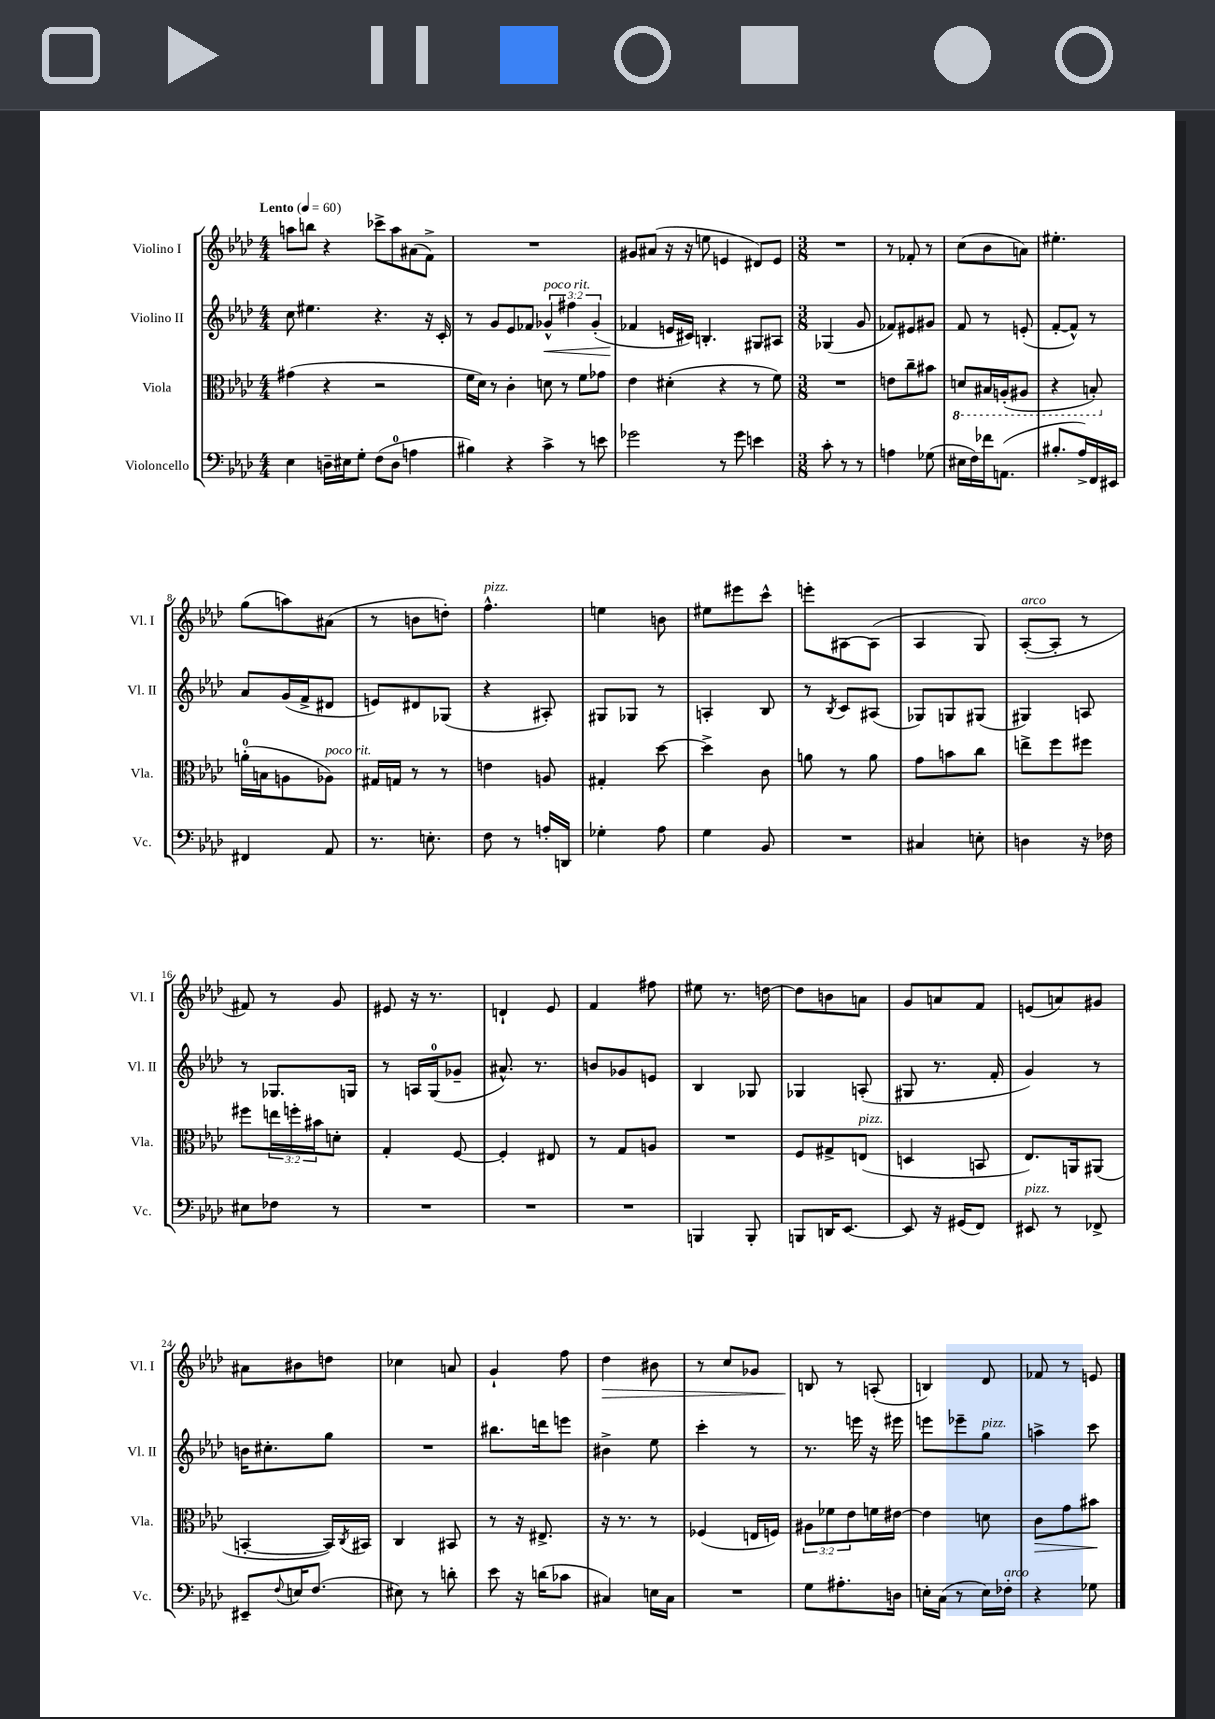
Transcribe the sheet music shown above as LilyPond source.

<<
\new StaffGroup <<
\new Staff = "s0" \with { instrumentName = "Violino I" shortInstrumentName = "Vl. I" } {
    \clef treble \key aes \major \numericTimeSignature \time 4/4 \tempo "Lento" 4 = 60
    a''8 b''8 r4 ces'''8-> a''8 ais'8( f'8->) |
    R1 |
    gis'8 ais'8( r16 r16 e''8 e'4 dis'8) e'8 |
    \numericTimeSignature \time 3/8 R4. |
    r8 fes'8-. r8 |
    c''8( bes'8 a'8) |
    eis''4.-. |
    g''8( a''8) ais'8( |
    r8 b'8 d''8-.) |
    f''4.-^^\markup { \italic "pizz." } |
    e''4 b'8 |
    eis''8 eis'''8 c'''8-^ |
    e'''8-. ais8~ ais8( |
    aes4 g8) |
    aes8~-.^\markup { \italic "arco" }( aes8-. r8 |
    fis'8) r8 g'8 |
    eis'8 r16 r8. |
    d'4-! ees'8 |
    f'4 fis''8 |
    eis''8 r8. d''16~ |
    d''8 b'8 a'8 |
    g'8 a'8 f'8 |
    e'8( a'8) gis'8 |
    ais'8 bis'8 d''8 |
    ces''4 a'8 |
    g'4-! f''8 |
    des''4\> bis'8 |
    r8 c''8 ges'8 |
    b8\! r8 a8-.( |
    b4) des'8 |
    fes'8 r8 e'8 \bar "|." |
}
\new Staff = "s1" \with { instrumentName = "Violino II" shortInstrumentName = "Vl. II" } {
    \clef treble \key aes \major \numericTimeSignature \time 4/4 \override Staff.TupletNumber.text = #tuplet-number::calc-fraction-text
    c''8 eis''4. r4. r16 c'16-. |
    r8 g'8 ees'8 fes'8 \tuplet 3/2 { ges'4-^\<^\markup { \italic "poco rit." } fis''4 ges'4-.( } |
    fes'4\! e'16 cis'16) b4.-. gis8 ais8 |
    \numericTimeSignature \time 3/8 ges4( g'8 |
    fes'8) eis'8 gis'8 |
    f'8 r8 e'8-.( |
    f'8~-. f'8-^) r8 |
    aes'8 g'16( f'16-> dis'8 |
    e'8) dis'8 ges8( |
    r4 ais8-.) |
    gis8 ges8 r8 |
    a4-. bes8 |
    r8 \acciaccatura { bes8 } c'8 ais8( |
    ges8) g8 gis8( |
    gis4) a8 |
    r8 ges8. g16 |
    r8 a16 g16-0( ges'8-- |
    ais'8.-^) r8. |
    b'8 ges'8 e'8 |
    bes4 ges8 |
    ges4 a8-.( |
    gis8 r8. f'16-. |
    g'4) r8 |
    b'16 cis''8.-. g''8 |
    R4. |
    bis''8. d'''16 e'''8 |
    bis'4-> ees''8 |
    c'''4-. r8 |
    r8. e'''16 r16 eis'''16 |
    e'''8 ees'''8-- g''8^\markup { \italic "pizz." } |
    a''4-> c'''8 \bar "|." |
}
\new Staff = "s2" \with { instrumentName = "Viola" shortInstrumentName = "Vla." } {
    \clef alto \key aes \major \numericTimeSignature \time 4/4 \override Staff.TupletNumber.text = #tuplet-number::calc-fraction-text
    gis'4( r4 r2 |
    f'16 des'16) r8 c'4-. d'8 r8 f'8 ges'8 |
    ees'4 dis'4-.( r4 r8 f'8) |
    \numericTimeSignature \time 3/8 R4. |
    e'8 c''8-- bis'8 |
    \ottava #-1 d8 bis,16 a,16-.( ais,8 |
    r4 b,8-.) \ottava #0 |
    a'16-0-.( b16 a8 aes8^\markup { \italic "poco rit." }) |
    gis16 g16 r8 r8 |
    e'4 a8 |
    gis4-. des''8~ |
    des''4-> c'8 |
    a'8 r8 a'8 |
    g'8 b'8 c''8 |
    e''8-> f''8 fis''8 |
    fis''8 \tuplet 3/2 { e''16 f''16-. bis'16 } d'8-. |
    g4-. f8~ |
    f4-. eis8 |
    r8 g8 a8 |
    R4. |
    f8 gis8-> e8^\markup { \italic "pizz." }( |
    d4 b,8 |
    ees8.) a,16 ais,8( |
    b,4~-. b,16) \acciaccatura { c8 } bis,16 |
    c4 bis,8 |
    r8 r16 eis8.-> |
    r16 r8. r8 |
    fes4( e16 f16) |
    \tuplet 3/2 { ais8 fes'8 ees'8 } f'16 eis'16~ |
    eis'4 d'8 |
    c'8\> g'8 bis'8\! \bar "|." |
}
\new Staff = "s3" \with { instrumentName = "Violoncello" shortInstrumentName = "Vc." } {
    \clef bass \key aes \major \numericTimeSignature \time 4/4
    ees4 d16-- eis16 g8-. f8( d8-0 a4 |
    bis4) r4 c'4-> r8 e'8 |
    ges'2 r8 ges'8 e'4 |
    \numericTimeSignature \time 3/8 c'8-. r8 r8 |
    a4 ges8( |
    eis16 f16) fes'16 a,8.( |
    bis8.-. aes16->) f,16 eis,16 |
    fis,4 aes,8 |
    r8. e8.-. |
    f8 r8 a16-. d,16 |
    ges4-. aes8 |
    g4 bes,8 |
    R4. |
    cis4 e8-. |
    d4 r16 fes16 |
    eis8 fes8 r8 |
    R4. |
    R4. |
    R4. |
    b,,4 b,,8-. |
    b,,8 d,16 ees,8.~ |
    ees,8 r16 gis,16( f,8) |
    eis,8^\markup { \italic "pizz." } r8 fes,8-> |
    eis,8-- \appoggiatura { f8 } e16 f8.( |
    eis8) r8 d'8-. |
    ees'8 r16 d'16( ces'8 |
    cis4) e16 cis16 |
    R4. |
    g8 ais8.-. d16 |
    e16-. c16( r8 e16) fes16-.^\markup { \italic "arco" } |
    r4 ges8 \bar "|." |
}
>>
>>
